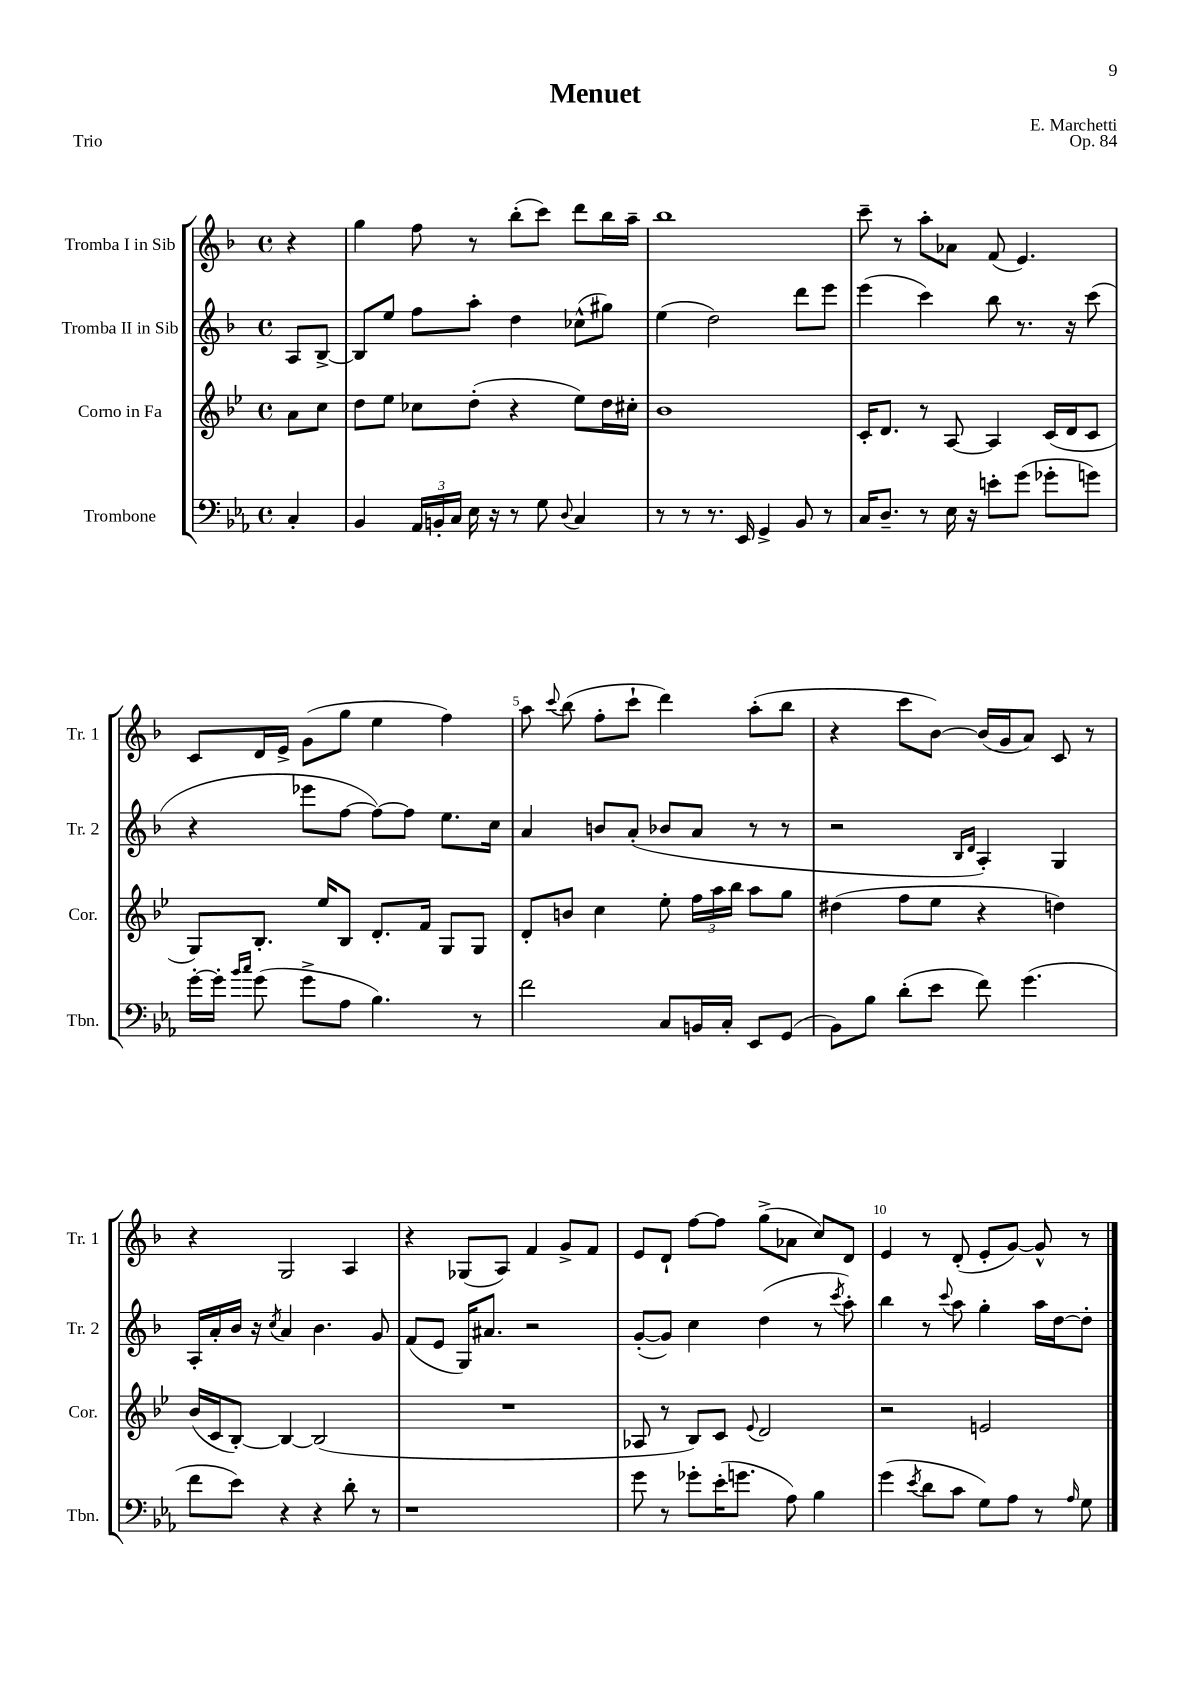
\header { title = "Menuet" composer = "E. Marchetti" opus = "Op. 84" piece = "Trio" }
<<
\new StaffGroup <<
\new Staff = "s0" \with { instrumentName = "Tromba I in Sib" shortInstrumentName = "Tr. 1" } {
    \clef treble \key f \major \defaultTimeSignature \time 4/4 \partial 4
    \autoBeamOff r4 |
    g''4 f''8 r8 bes''8[-.( c'''8]) d'''8[ bes''16 a''16]-- |
    bes''1 |
    c'''8-- r8 a''8[-. aes'8] f'8( e'4.) |
    c'8[ d'16 e'16]-> g'8[( g''8] e''4 f''4) |
    a''8 \appoggiatura { c'''8 } bes''8( f''8[-. c'''8]-! d'''4) a''8[-.( bes''8] |
    r4 c'''8[ bes'8]~) bes'16[( g'16 a'8]) c'8 r8 |
    r4 g2 a4 |
    r4 ges8[( a8]) f'4 g'8[-> f'8] |
    e'8[ d'8]-! f''8[~ f''8] g''8[->( aes'8] c''8[) d'8] |
    e'4 r8 d'8-.( e'8[-. g'8]~) g'8-^ r8 \bar "|." |
}
\new Staff = "s1" \with { instrumentName = "Tromba II in Sib" shortInstrumentName = "Tr. 2" } {
    \clef treble \key f \major \defaultTimeSignature \time 4/4 \partial 4
    \autoBeamOff a8[ bes8]~-> |
    bes8[ e''8] f''8[ a''8]-. d''4 ces''8[-^( gis''8]) |
    e''4( d''2) d'''8[ e'''8] |
    e'''4( c'''4) bes''8 r8. r16 c'''8( |
    r4 ees'''8[ f''8]~ f''8[~) f''8] e''8.[ c''16] |
    a'4 b'8[ a'8]-.( bes'8[ a'8] r8 r8 |
    r2 \grace { bes16[ d'16] } a4-.) g4 |
    a16[-. a'16-. bes'16] r16 \acciaccatura { c''8 } a'4 bes'4. g'8 |
    f'8[( e'8] g16[) ais'8.] r2 |
    g'8[~-.( g'8]) c''4 d''4( r8 \acciaccatura { c'''8 } a''8-.) |
    bes''4 r8 \appoggiatura { c'''8 } a''8 g''4-. a''16[ d''16~ d''8]-. \bar "|." |
}
\new Staff = "s2" \with { instrumentName = "Corno in Fa" shortInstrumentName = "Cor." } {
    \clef treble \key bes \major \defaultTimeSignature \time 4/4 \partial 4
    \autoBeamOff a'8[ c''8] |
    d''8[ ees''8] ces''8[ d''8]-.( r4 ees''8[) d''16 cis''16]-. |
    bes'1 |
    c'16[-. d'8.] r8 a8~ a4 c'16[( d'16 c'8] |
    g8[) bes8.]-. ees''16[ bes8] d'8.[-. f'16] g8[ g8] |
    d'8[-. b'8] c''4 ees''8-. \tuplet 3/2 { f''16[ a''16 bes''16] } a''8[ g''8] |
    dis''4( f''8[ ees''8] r4 d''4) |
    bes'16[( c'16 bes8]~-.) bes4~ bes2( |
    R1 |
    aes8 r8 bes8[) c'8] \appoggiatura { ees'8 } d'2 |
    r2 e'2 \bar "|." |
}
\new Staff = "s3" \with { instrumentName = "Trombone" shortInstrumentName = "Tbn." } {
    \clef bass \key ees \major \defaultTimeSignature \time 4/4 \partial 4
    \autoBeamOff c4-. |
    bes,4 \tuplet 3/2 { aes,16[ b,16-. c16] } ees16 r16 r8 g8 \appoggiatura { d8 } c4 |
    r8 r8 r8. ees,16 g,4-> bes,8 r8 |
    c16[ d8.]-- r8 ees16 r16 e'8[-. g'8]( ges'8[-. g'8]) |
    g'16[~-. g'16]-. \grace { bes'16[ c''16] } g'8( g'8[-> aes8] bes4.) r8 |
    f'2 c8[ b,16 c16]-. ees,8[ g,8]( |
    bes,8[) bes8] d'8[-.( ees'8] f'8) g'4.( |
    f'8[ ees'8]) r4 r4 d'8-. r8 |
    r1 |
    g'8 r8 ges'8[-. ees'16-.( g'8.] aes8) bes4 |
    g'4( \acciaccatura { ees'8 } d'8[ c'8] g8[) aes8] r8 \grace { aes16 } g8 \bar "|." |
}
>>
>>
\layout { \context { \Score \override BarNumber.break-visibility = ##(#f #t #t) barNumberVisibility = #(every-nth-bar-number-visible 5) } }
